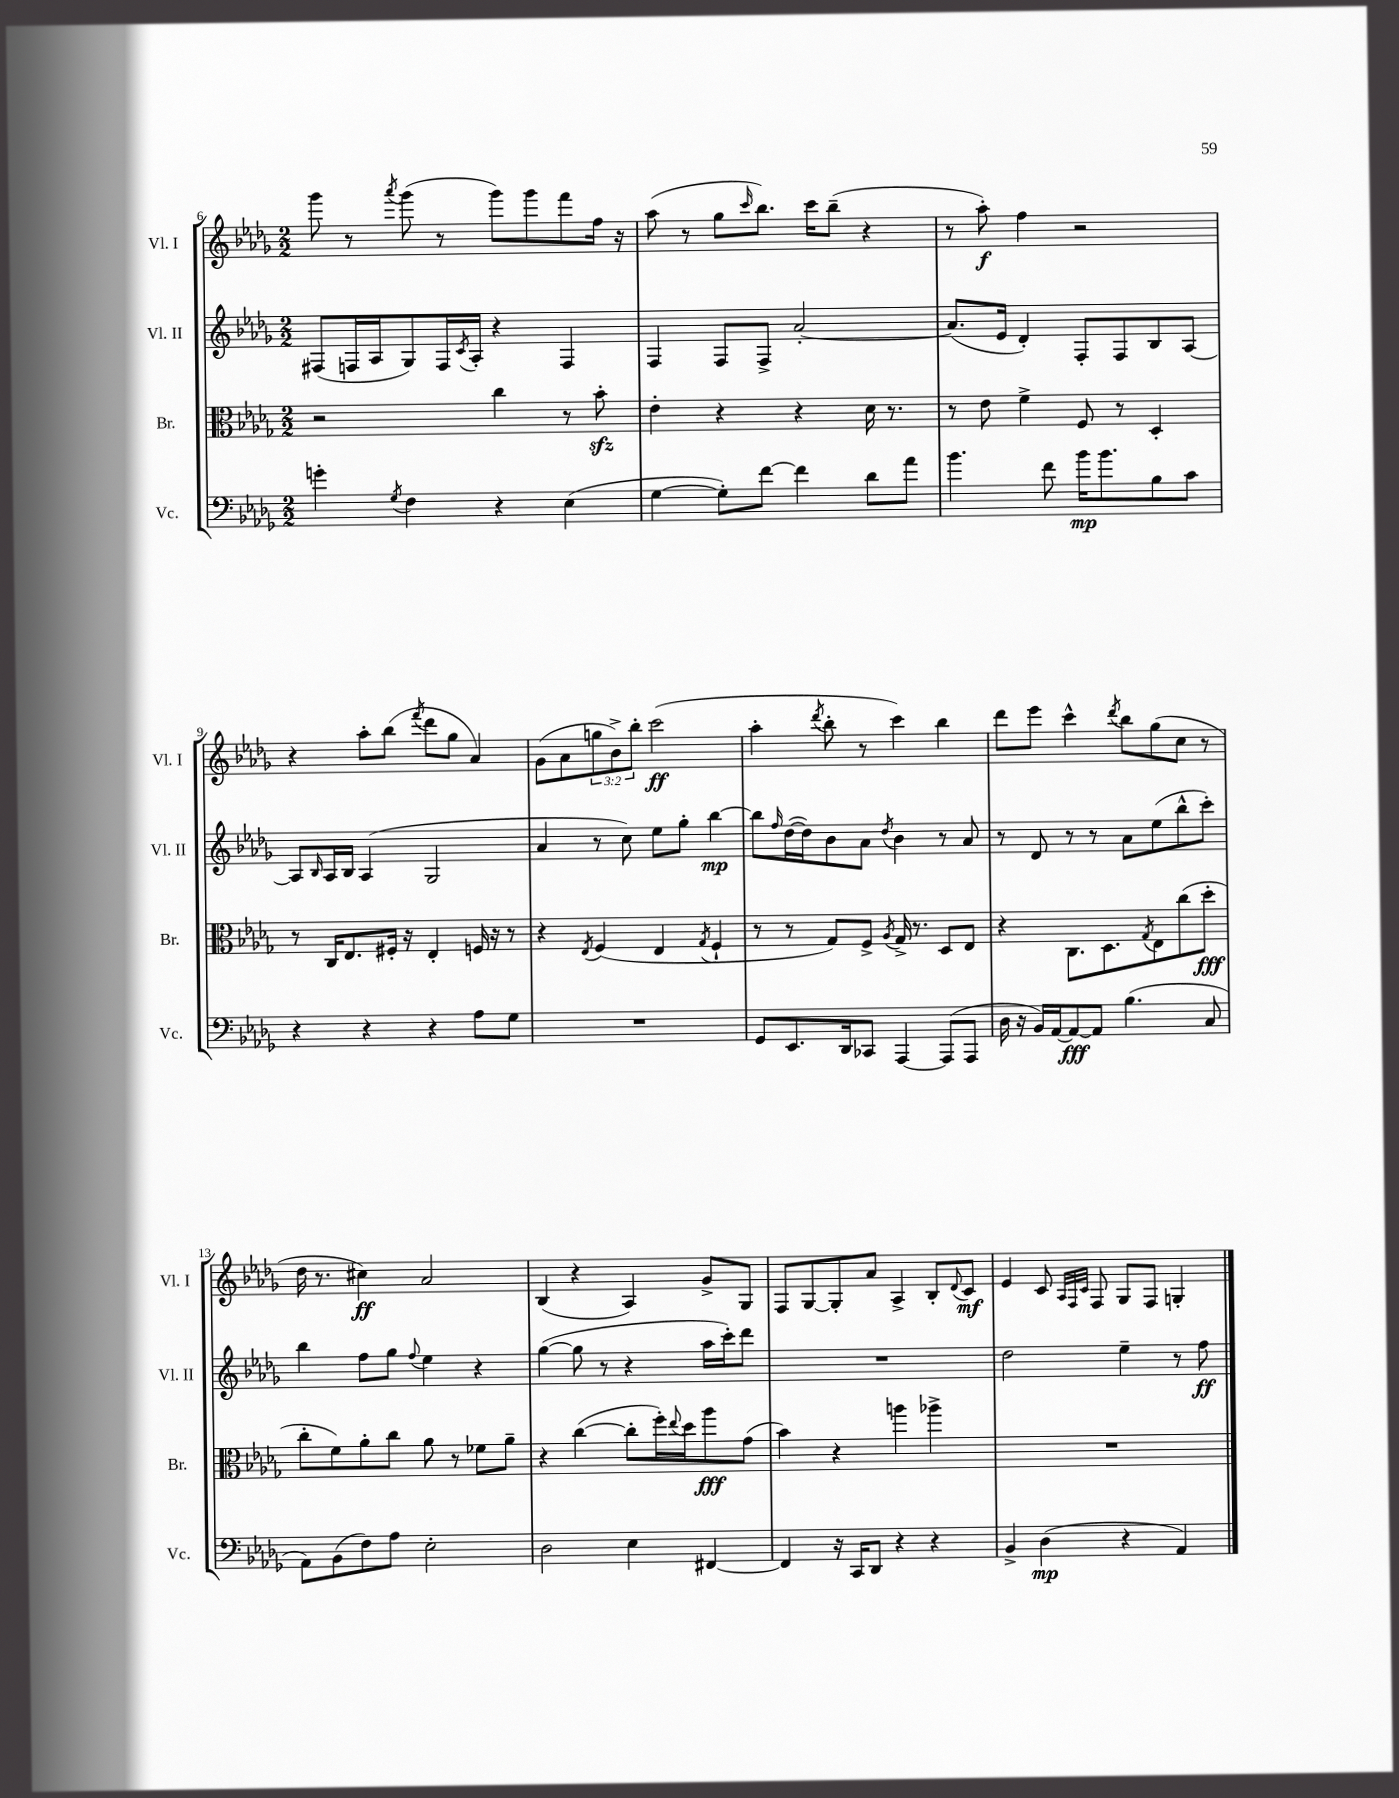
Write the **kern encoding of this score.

**kern	**kern	**kern	**kern
*staff4	*staff3	*staff2	*staff1
*clefF4	*clefC3	*clefG2	*clefG2
*k[b-e-a-d-g-]	*k[b-e-a-d-g-]	*k[b-e-a-d-g-]	*k[b-e-a-d-g-]
*M2/2	*M2/2	*M2/2	*M2/2
4g'\	2r	(8F#/L	8ggg-\
.	.	16F/L	8r
.	.	16A-/J	.
8qG-/	.	.	8qaaa-/
4F\	.	8G-/)	(8ggg-\
.	.	16F/L	8r
.	.	8qc/	.
.	.	16A-'/JJ	.
4r	4cc\	4r	8ggg-\L)
.	.	.	8ggg-\
(4E-\	8r	4F/	8fff\
.	8b-'\	.	16ff\Jk
.	.	.	16r
=	=	=	=
[4G-\	4e-'\	4F/	(8aa-\
.	.	.	8r
8G-'\]L)	4r	8F/L	8gg-\L
.	.	.	16qqccc/
[8f\J	.	8F^/J	8.bb-\J)
4f\]	4r	[2a-'/	.
.	.	.	16ccc\LK
.	.	.	(8bb-~\J
8d-\L	16d-\	.	4r
.	8.r	.	.
8a-\J	.	.	.
=	=	=	=
4.b-\	8r	(8.a-/]L	8r
.	8e-\	.	8aa-'\)
.	.	16e-/Jk	.
.	4f^\	4d-'/)	4ff\
8f\	.	.	.
16b-\LK	8F/	8F'/L	2r
8.b-\	.	.	.
.	8r	8F/	.
8B-\	4D-'/	8B-/	.
8c\J	.	[8A-/J	.
=	=	=	=
4r	8r	8A-/]L	4r
.	.	16qqB-/	.
.	16C/LK	16A-/L	.
.	8.E-/	16B-/JJ	.
4r	.	(4A-/	8aa-'\L
.	16F#'/Jk	.	(8bb-\J
.	16r	.	.
.	.	.	8qfff/
4r	4E-'/	2G-/	8ddd-\L
.	.	.	8gg-\J
8A-\L	16F/	.	4a-/)
.	16r	.	.
8G-\J	8r	.	.
=	=	=	=
1r	4r	4a-/	(8g-\L
.	.	.	8a-\
.	8qE-/	.	.
.	(4F/	8r	12gg\
.	.	.	12b-^\)
.	.	8cc\)	.
.	.	.	12bb-'\J
.	4E-/	8ee-\L	(2ccc\
.	.	8gg-'\J	.
.	8qG-/	.	.
.	4F`/	[4bb-\	.
=	=	=	=
8GG-/L	8r	8bb-\]L	4aa-'\
.	.	16qqff/	.
8.EE-/	8r	([16dd-\L	.
.	.	16dd-\]J)	.
.	.	.	8qddd-/
.	8G-/L)	8b-\	8bb-'\
16DD-/k	.	.	.
8CC-/J	8F^/J	8a-\J	8r
.	8qA-/	8qdd-/	.
[4AAA-/	16G-^/	4b-\	4ccc\)
.	8.r	.	.
(8AAA-/]L	8D-/L	8r	4bb-\
8AAA-/J	8E-/J	8a-/	.
=	=	=	=
16D-\	4r	8r	8ddd-\L
16r	.	.	.
16BB-/LL)	.	8d-/	8eee-\J
[16AA-/J	.	.	.
8AA-/_	8.C\L	8r	4ccc^^\
8AA-/]J	.	8r	.
.	8.D-\	.	.
.	.	.	8qddd-/
(4.B-\	.	8a-\L	8bb-\L
.	8qG-/	.	.
.	8E-\	(8ee-\	(8gg-\
.	(8cc\	8bb-^^\	8cc\J
8C/	8dd-'\J	8ccc'\J)	8r
=	=	=	=
8AA-\L)	8cc'\L	4bb-\	16dd-\
.	.	.	8.r
(8BB-\	8f\)	.	.
8F\)	8a-'\	8ff\L	4cc#\)
8A-\J	8cc\J	8gg-\J	.
.	.	8qqff/	.
2E-'\	8a-\	4ee-\	2a-/
.	8r	.	.
.	8f-\L	4r	.
.	8a-~\J	.	.
=	=	=	=
2D-\	4r	([4gg-\	(4B-/
.	([4cc\	8gg-\]	4r
.	.	8r	.
4E-\	8cc'\]L	4r	4A-/)
.	16ff'\L)	.	.
.	8qqee-/	.	.
.	16dd-\J	.	.
[4FF#/	8aa-\	16aa-\LL	8g-^/L
.	.	16ccc'\J)	.
.	(8g-\J	8ddd-\J	8G-/J
=	=	=	=
4FF#/]	4b-\)	1r	8F/L
.	.	.	[8G-/
16r	4r	.	8G-'/]
16CC/LK	.	.	.
8DD-/J	.	.	8a-/J
4r	4aa\	.	4A-^/
4r	4aa-^\	.	8B-'/L
.	.	.	8qqd-/
.	.	.	8c/J
=	=	=	=
4BB-^/	1r	2dd-\	4e-/
(4D-\	.	.	8c/
.	.	.	32qqA-/LLL
.	.	.	32qqF/
.	.	.	32qqc/JJJ
.	.	.	8F/
4r	.	4ee-~\	8G-/L
.	.	.	8F/J
4AA-/)	.	8r	4G'/
.	.	8ff\	.
==	==	==	==
*-	*-	*-	*-
